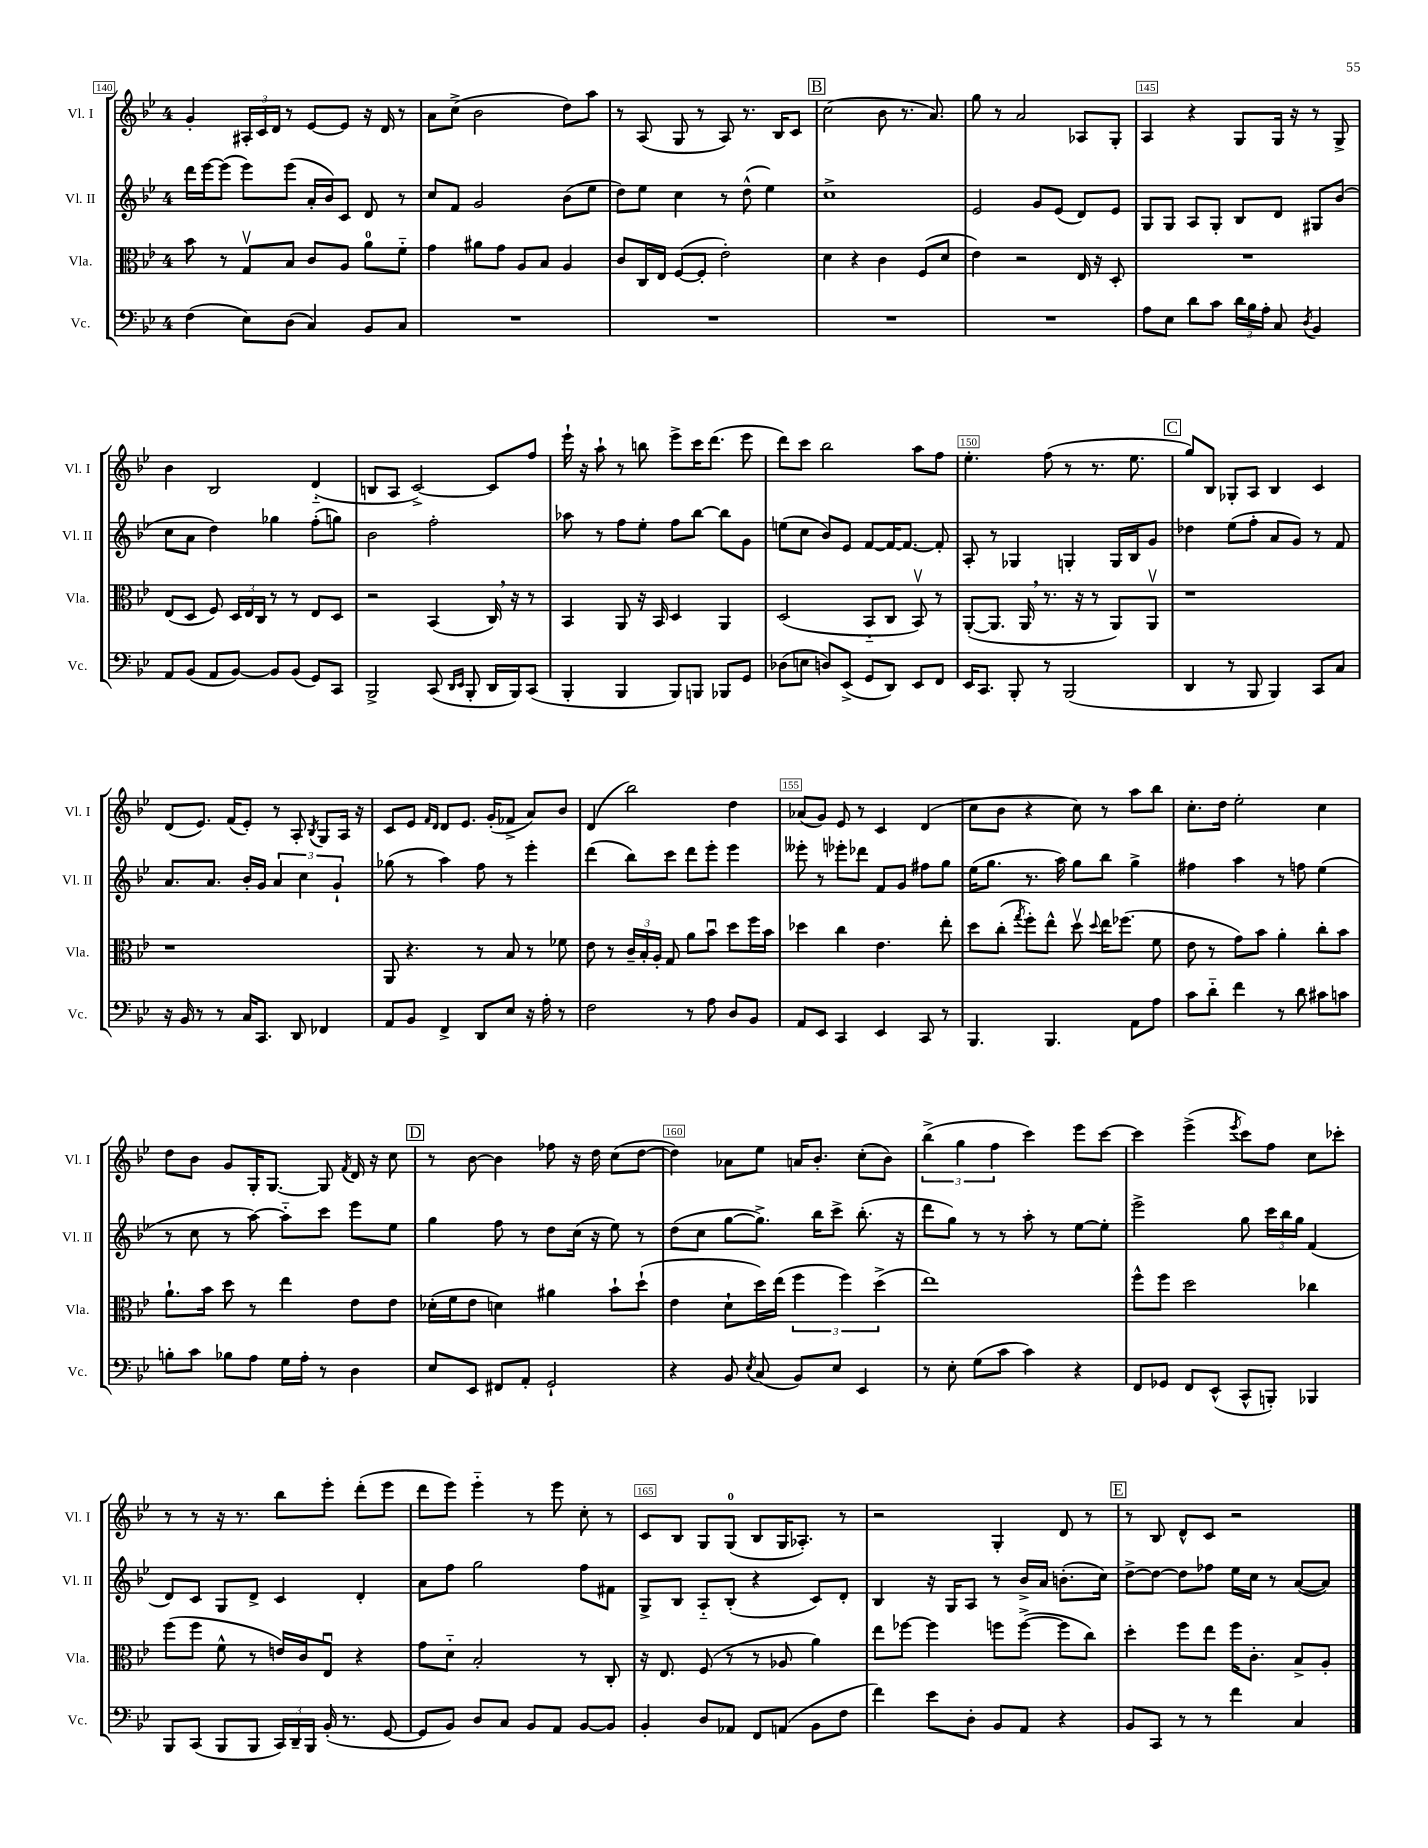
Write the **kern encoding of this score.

**kern	**kern	**kern	**kern
*part4	*part3	*part2	*part1
*staff4	*staff3	*staff2	*staff1
*I"Vc.	*I"Vla.	*I"Vl. II	*I"Vl. I
*I'Vc.	*I'Vla.	*I'Vl. II	*I'Vl. I
*clefF4	*clefC3	*clefG2	*clefG2
*k[b-e-]	*k[b-e-]	*k[b-e-]	*k[b-e-]
*M4/4	*M4/4	*M4/4	*M4/4
=140	=140	=140	=140
(4F\	8b-\	16ddd\LL	4g'/
.	.	[16eee-\J	.
.	8r	(8eee-\J]	.
8E-\L)	8Gv/L	8eee-\L)	24A#X'/LL
.	.	.	24c/
.	.	.	24d/JJ
(8D\J	8B-/J	(8eee-\J	8r
4C/)	8c/L	16a'/LL	[8e-/L
.	.	16b-/J)	.
.	8A/J	8c/J	8e-/J]
8BB-/L	8a\L	8d/	16r
.	.	.	16d/
8C/J	8f\J	8r	8r
=141	=141	=141	=141
1r	4g\	8cc/L	8a\L
.	.	8f/J	(8cc^\J
.	8a#X\L	2g/	2b-\
.	8g\J	.	.
.	8A/L	.	.
.	8B-/J	.	.
.	4A/	(8b-\L	8dd\L)
.	.	8ee-\J	8aa\J
=142	=142	=142	=142
1r	8c/L	8dd\L)	8r
.	16C/L	8ee-\J	(8A/
.	16E-/JJ	.	.
.	([8F/L	4cc\	8G/
.	8F'/J]	.	8r
.	2e-'\)	8r	8A/)
.	.	(8dd^^\	8.r
.	.	4ee-\)	.
.	.	.	16B-/KL
.	.	.	8c/J
!!LO:REH:place=s1:t=B
=143	=143	=143	=143
1r	4d\	1cc^	(2cc\
.	4r	.	.
.	4c\	.	8b-\
.	.	.	8.r
.	(8F/L	.	.
.	.	.	8.a/)
.	8d/J	.	.
=144	=144	=144	=144
1r	4e-\)	2e-/	8gg\
.	.	.	8r
.	2r	.	2a/
.	.	8g/L	.
.	.	(8e-/J	.
.	16E-/	8d/L)	8A-X/L
.	16r	.	.
.	8D'/	8e-/J	8G'/J
=145	=145	=145	=145
8A\L	1r	8G/L	4A/
8E-\J	.	8G/J	.
8d\L	.	8A/L	4r
8c\J	.	8G'/J	.
24d\LL	.	8B-/L	8G/L
24B-\	.	.	.
24A'\JJ	.	.	.
8C/	.	8d/J	16G/Jk
.	.	.	16r
8qD/	.	.	.
4BB-/	.	8G#X/L	8r
.	.	(8b-/J	8G^/
!!LO:LB:g=z
=146	=146	=146	=146
8AA/L	(8E-/L	8cc\L	4b-\
(8BB-/J	8D/J	8a\J	.
8AA/L	8F/)	4dd\)	2B-/
[8BB-/J)	24D/LL	.	.
.	24E-/	.	.
.	24C/JJ	.	.
8BB-/L]	8r	4gg-X\	.
(8BB-/J	8r	.	.
8GG/L)	8E-/L	(8ff'\L	(4d/
8CC/J	8D/J	8ggn\J)	.
=147	=147	=147	=147
2BBB-^/	2r	2b-\	8Bn/L
.	.	.	8A/J
.	.	.	[2c^/)
(8CC/	(4BB-/	2ff'\	.
16qqDD/LL	.	.	.
16qqEE-/JJ	.	.	.
8BBB-'/	.	.	.
16DD/LL	16C,/)	.	8c/L]
16BBB-/J)	16r	.	.
(8CC/J	8r	.	8ff/J
=148	=148	=148	=148
4BBB-'/	4BB-/	8aa-X\	16eee-`\
.	.	.	16r
.	.	8r	8aa`\
4BBB-/	8AA/	8ff\L	8r
.	16r	8ee-'\J	8bbn\
.	16BB-/	.	.
8BBB-/L)	4D/	8ff\L	8eee-^\L
8BBBn/J	.	[8bb-\J	16ccc\K
.	.	.	(8.ddd\J
8BBB-X/L	4AA/	8bb-\L]	.
8GG/J	.	8g\J	8eee-\
=149	=149	=149	=149
(8D-X\L	(2D/	(8een\L	8ddd\L)
8En\J	.	8cc\J	8ccc\J
8Dn/L)	.	8b-/L)	2bb-\
(8EE-^/J	.	8e-/J	.
8GG/L	8BB-/L	[8f/L	.
8DD/J)	8C/J	16f/K_	.
.	.	8.f/J_	.
8EE-/L	8BB-v/)	.	8aa\L
8FF/J	8r	8f'/]	8ff\J
=150	=150	=150	=150
16EE-/KL	([8AA'/L	8A'/	4.ee-'\
8.CC/J	.	.	.
.	8.AA/J]	8r	.
8BBB-'/	.	4G-X/	.
.	16AA,/	.	.
8r	8.r	.	(8ff\
(2BBB-/	.	4Gn'/	8r
.	16r	.	.
.	8r	.	8.r
.	8AA/L)	16G/LL	.
.	.	16B-/J	8.ee-\
.	8AAv/J	8g/J	.
!!LO:REH:place=s1:t=C
=151	=151	=151	=151
4DD/	1r	4dd-X\	8gg/L)
.	.	.	8B-/J
8r	.	(8ee-\L	8G-X'/L
8BBB-/	.	8ff'\J	8A/J
4BBB-/)	.	8a/L	4B-/
.	.	8g/J)	.
8CC/L	.	8r	4c/
8C/J	.	8f/	.
!!LO:LB:g=z
=152	=152	=152	=152
16r	1r	8.a/L	(8d/L
16BB-/	.	.	.
8r	.	.	8.e-/J)
.	.	8.a/J	.
8r	.	.	.
.	.	.	(16f/KL
16C/KL	.	16b-'/LL	8e-'/J)
8.CC/J	.	16g/JJ	.
.	.	6a/	8r
8DD/	.	.	8A'/
.	.	6cc\	.
.	.	.	8qB-/
4FF-X/	.	.	8G/L
.	.	6g`/	.
.	.	.	16A/Jk
.	.	.	16r
=153	=153	=153	=153
8AA/L	8AA/	(8gg-X\	8c/L
8BB-/J	4.r	8r	8e-/J
.	.	.	16qqf/LL
.	.	.	16qqd/JJ
4FF^/	.	4aa\)	8d/L
.	.	.	8.e-/J
8DD/L	8r	8ff\	.
.	.	.	(16g'/KL
8E-/J	8B-/	8r	8f-X^/J
16r	8r	4eee-'\	8a/L)
16A'\	.	.	.
8r	8f-X\	.	8b-/J
=154	=154	=154	=154
2F\	8e-\	(4ddd\	(4d/
.	8r	.	.
.	24c~/LL	8bb-\L)	2bb-\)
.	24B-'/	.	.
.	24A'/JJ	.	.
.	8G/	8ccc\J	.
8r	8a\L	8ddd\L	.
8A\	8b-u\J	8eee-'\J	.
8D/L	8dd\L	4eee-\	4dd\
8BB-/J	16ff\L	.	.
.	16b-\JJ	.	.
=155	=155	=155	=155
8AA/L	4dd-X\	8eee--X'\	(8a-X/L
8EE-/J	.	8r	8g/J)
4CC/	4cc\	8eee-X'\L	8e-/
.	.	8ddd-X\J	8r
4EE-/	4.e-\	8f/L	4c/
.	.	8g/J	.
8CC/	.	8ff#X\L	(4d/
8r	8ee-'\	8gg\J	.
=156	=156	=156	=156
4.BBB-/	8dd\L	(16ee-\KL	8cc\L
.	.	8.gg\J	.
.	(8cc'\J	.	8b-\J
.	8qgg/	.	.
.	8ff'\L)	8.r	4r
4.BBB-/	8ee-^^\J	.	.
.	.	16aa\)	.
.	8ddv\	8gg\L	8cc\)
.	8qqdd/	.	.
.	16ee-\KL	8bb-\J	8r
.	(8.ff-X\J	.	.
8AA\L	.	4gg^\	8aa\L
8A\J	8f\	.	8bb-\J
=157	=157	=157	=157
8c\L	8e-\	4ff#X\	8.cc'\L
8d\J	8r	.	.
.	.	.	16dd\Jk
4f\	8g\L)	4aa\	2ee-'\
.	8b-\J	.	.
8r	4a'\	8r	.
8d\	.	8ffn\	.
8c#X\L	8cc'\L	(4ee-\	4cc\
8cn\J	8b-\J	.	.
!!LO:LB:g=z
=158	=158	=158	=158
8Bn'\L	8.a`\L	8r	8dd\L
8c\J	.	8cc\	8b-\J
.	16b-\Jk	.	.
8B-X\L	8dd\	8r	8g/L
8A\J	8r	[8aa\)	16G'/K
.	.	.	[8.G/J
16G\LL	4ee-\	8aa\L]	.
16A'\JJ	.	.	.
8r	.	8ccc\J	8G/]
.	.	.	8qf/
4D\	8e-\L	8eee-\L	16d/
.	.	.	16r
.	8e-\J	8ee-\J	8cc\
!!LO:REH:place=s1:t=D
=159	=159	=159	=159
8E-/L	(16d-X'\LL	4gg\	8r
.	16f\J	.	.
8EE-/J	8e-\J	.	[8b-\
8FF#X/L	4dn\)	8ff\	4b-\]
8AA'/J	.	8r	.
2GG`/	4a#X\	8dd\L	8ff-X\
.	.	(16cc\Jk	16r
.	.	16r	16dd\
.	8b-`\L	8ee-\)	(8cc\L
.	(8dd`\J	8r	[8dd\J
=160	=160	=160	=160
4r	4e-\	(8dd\L	4dd\])
.	.	8cc\J	.
8BB-/	8d`\L	[8gg\L	8a-X\L
8qE-/	.	.	.
(8C/	16dd\L)	8.gg^\J])	8ee-\J
.	(16ee-\JJ	.	.
8BB-/L)	6ff\	.	16an/KL
.	.	16bb-\KL	8.b-'/J
8E-/J	.	8ccc^\J	.
.	6ff\)	.	.
4EE-/	.	(8.bb-'\	(8cc'\L
.	(6dd^\	.	.
.	.	.	8b-\J)
.	.	16r	.
=161	=161	=161	=161
8r	1ee-)	8ddd\L	(6bb-^\
8E-'\	.	8gg\J)	.
.	.	.	6gg\
(8G\L	.	8r	.
.	.	.	6ff\
8c\J	.	8r	.
4c\)	.	8aa'\	4ccc\)
.	.	8r	.
4r	.	[8ee-\L	8eee-\L
.	.	8ee-'\J]	[8ccc\J
=162	=162	=162	=162
8FF/L	8ff^^\L	2eee-^\	4ccc\]
8GG-X/J	8ff\J	.	.
8FF/L	2dd\	.	(4eee-^\
(8EE-^^/J	.	.	.
.	.	.	8qeee-/
8CC^^/L	.	8gg\	8ccc\L)
8BBBn'/J)	.	24ccc\LL	8ff\J
.	.	24bb-\	.
.	.	24gg\JJ	.
4BBB-X/	4cc-X\	(4f/	8cc\L
.	.	.	8ccc-X'\J
!!LO:LB:g=z
=163	=163	=163	=163
8BBB-/L	(8ff\L	8d/L)	8r
(8CC/J	8ff\J	8c/J	8r
8BBB-/L	8f^^\	8G/L	16r
.	.	.	8.r
8BBB-/J	8r	8d^/J	.
24CC/LL)	16en/LL)	4c/	8bb-\L
24DD~/	.	.	.
.	16c/J	.	.
24BBB-/JJ	.	.	.
(16BB-'/	8E-u/J	.	8eee-'\J
8.r	.	.	.
.	4r	4d'/	(8ddd'\L
[8GG/	.	.	8eee-\J
=164	=164	=164	=164
8GG/L]	8g\L	8a\L	8ddd\L
8BB-/J)	8d\J	8ff\J	8eee-\J)
8D/L	2B-'/	2gg\	4eee-\
8C/J	.	.	.
8BB-/L	.	.	8r
8AA/J	.	.	8eee-\
[8BB-/L	8r	8ff\L	8cc'\
8BB-/J]	8C'/	8f#X\J	8r
=165	=165	=165	=165
4BB-'/	16r	8G^/L	8c/L
.	8.E-/	.	.
.	.	8B-/J	8B-/J
8D/L	(8F/	8A/L	8G/L
8AA-X/J	8r	(8B-'/J	(8G/J
8FF/L	8r	4r	8B-/L
(8AAn/J	8A-X/	.	16G/K
.	.	.	8.A-X'/J)
8BB-\L	4a\)	8c/L)	.
8F\J	.	8d'/J	8r
=166	=166	=166	=166
4f\)	8ee-\L	4B-/	2r
.	[8ff-X\J	.	.
8e-\L	4ff-\]	16r	.
.	.	16G/KL	.
8D'\J	.	8A/J	.
8BB-/L	8ffn\L	8r	4G'/
8AA/J	([8ff^\J	16b-^/LL	.
.	.	16a/JJ	.
4r	8ff\L]	(8.bn'\L	8d/
.	8cc\J)	.	8r
.	.	16cc\Jk)	.
!!LO:REH:place=s1:t=E
=167	=167	=167	=167
8BB-/L	4dd'\	[8dd^\L	8r
8CC/J	.	8dd\J_	8B-/
8r	8ff\L	8dd\L]	8d^^/L
8r	8ee-\J	8ff-X\J	8c/J
4f\	16ff\KL	16ee-\LL	2r
.	8.c'\J	16cc\JJ	.
.	.	8r	.
4C/	8B-^/L	([8a/L	.
.	8A'/J	8a/J])	.
==	==	==	==
*-	*-	*-	*-
